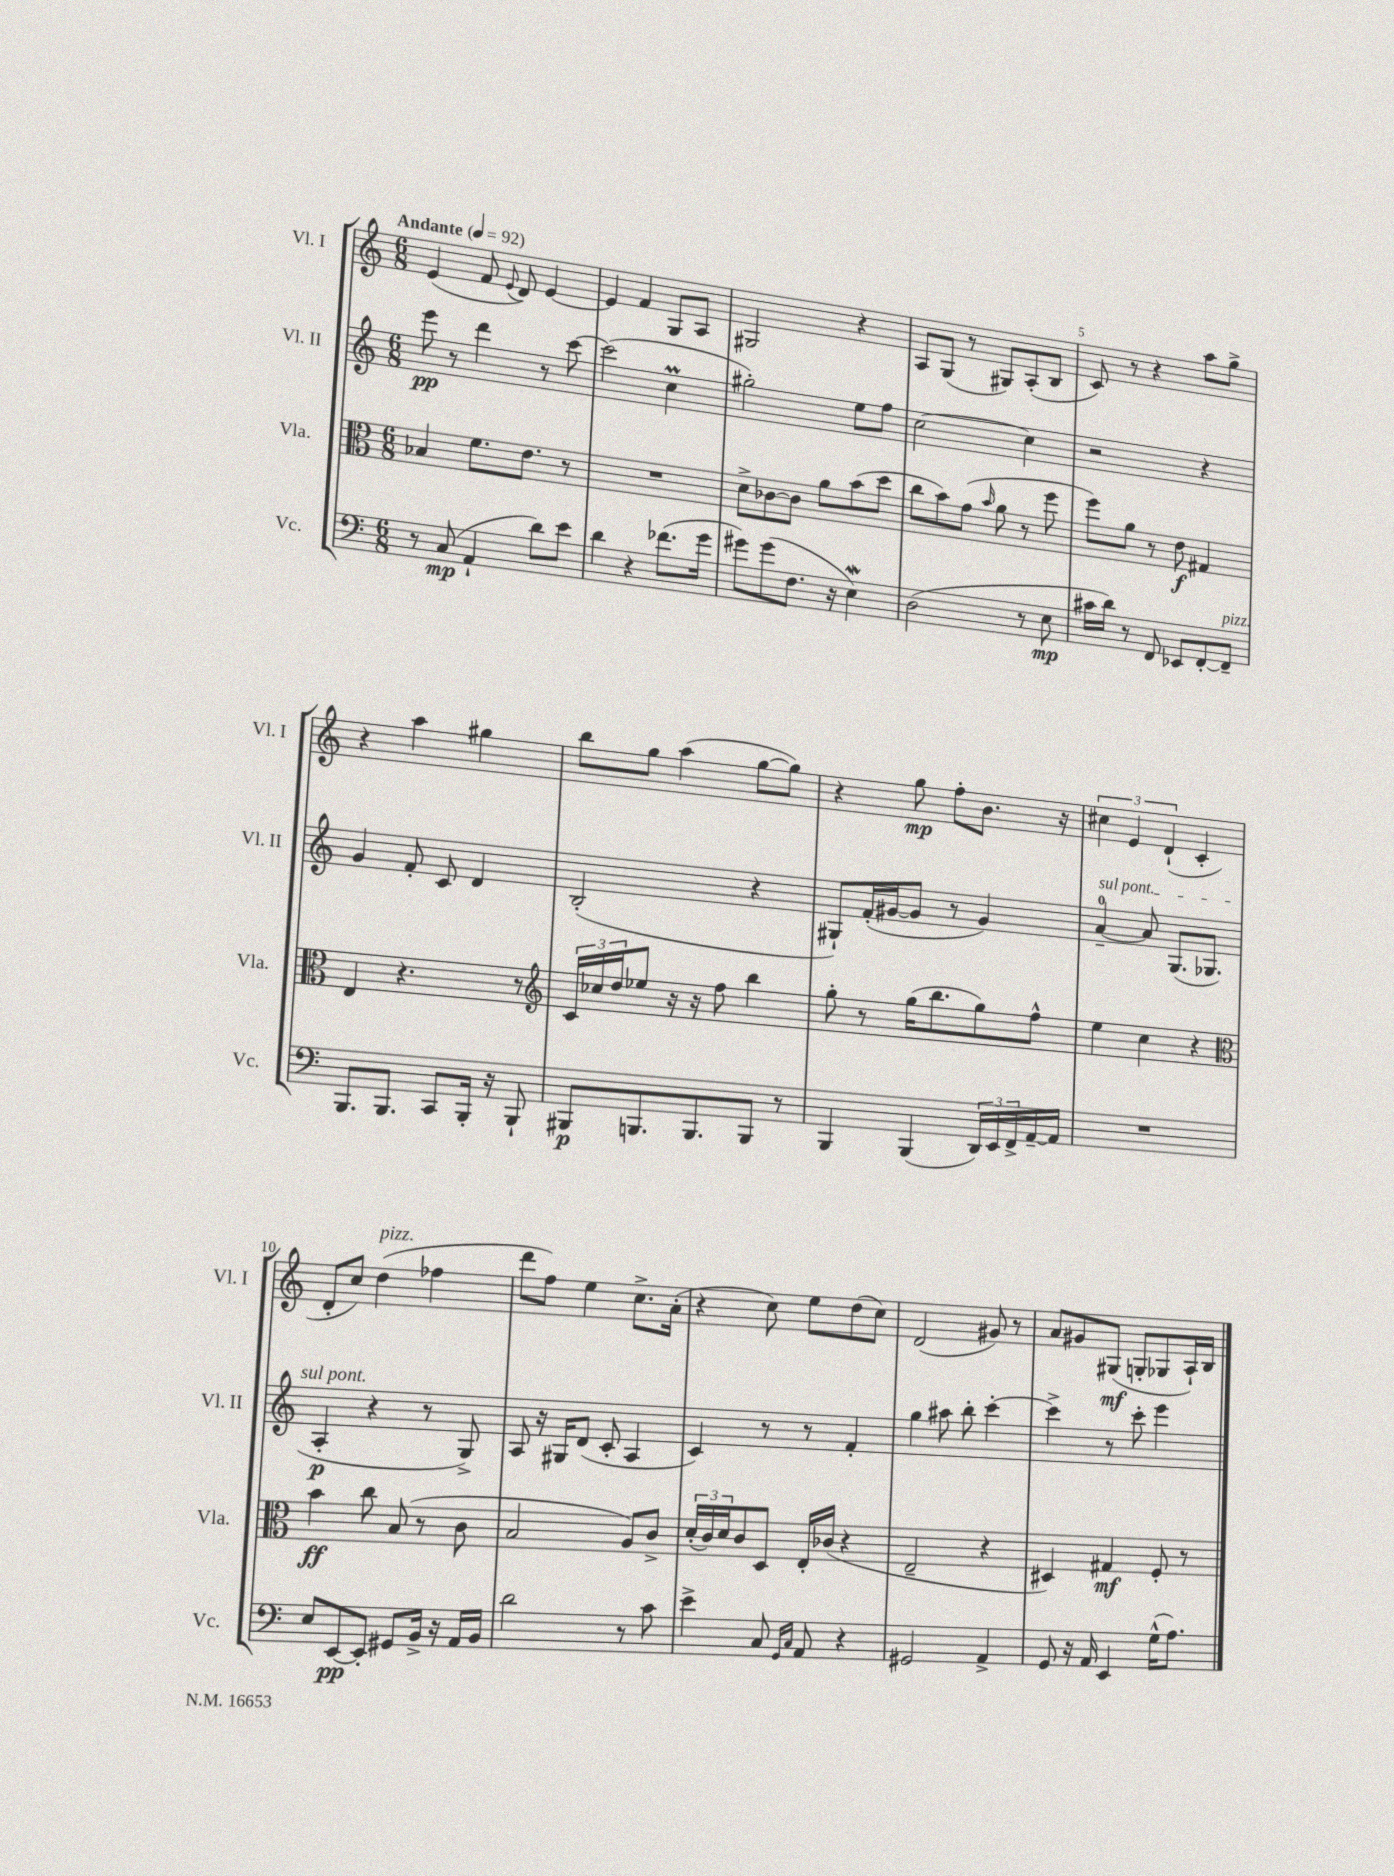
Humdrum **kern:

**kern	**kern	**kern	**kern
*staff4	*staff3	*staff2	*staff1
*clefF4	*clefC3	*clefG2	*clefG2
*k[]	*k[]	*k[]	*k[]
*M6/8	*M6/8	*M6/8	*M6/8
*MM92	*MM92	*MM92	*MM92
8r	4B-/	8eee\	(4e/
(8C/	.	8r	.
4AA`/	8.f\L	4ddd\	8f/
.	.	.	8qqe/
.	.	.	8d/)
.	8.e\J	.	.
8d\L)	.	8r	[4e/
8e\J	8r	[8ccc\	.
=	=	=	=
4d\	2.r	(2ccc\]	4e/]
4r	.	.	4f/
(8.f-\L	.	4cc\	8G/L
.	.	.	8A/J
16g\Jk	.	.	.
=	=	=	=
8g#\L)	8d^\L	2gg#'\)	2G#/
(8g#\	[8c-\	.	.
8.F\J	8c-\]J	.	.
.	8a\L	.	.
16r	.	.	.
4E\)	(8b\	8ee\L	4r
.	8dd\J	8ff\J	.
=	=	=	=
(2D\	8cc\L	[2cc\	8A/L
.	8b\)	.	(8G/J
.	(8g\J	.	8r
.	16qqb/	.	.
.	8a\	.	8G#/L)
8r	8r	4cc\]	(8A'/
8E\	8ff\	.	8B/J
=	=	=	=
16c#\LL	8ff\L)	2r	8c/)
16d\JJ)	.	.	.
8r	8a\J	.	8r
8FF/	8r	.	4r
8EE-/L	8e\	.	.
[8FF'/	4G#/	4r	8aa\L
8FF~/]J	.	.	8gg^\J
=	=	=	=
8.BBB/L	4E/	4g/	4r
8.BBB/J	.	.	.
.	4.r	8f'/	4aa\
8CC/L	.	8c/	.
16BBB'/Jk	.	4d/	4gg#\
16r	.	.	.
8BBB`/	8r	.	.
=	=	=	=
*	*clefG2	*	*
8BBB#/L	24c/LL	(2B'/	8bb\L
.	24cc-/	.	.
.	24dd/J	.	.
8.BBB/	8ee-/J	.	8gg\J
.	16r	.	(4aa\
8.BBB/	16r	.	.
.	8ff\	.	.
8BBB/J	4bb\	4r	[8gg\L
8r	.	.	8gg\]J)
=	=	=	=
4BBB/	8gg'\	8G#`/L)	4r
.	8r	(16f'/L	.
.	.	[16g#/J	.
(4BBB/	(16gg\LK	8g#/]J	8gg\
.	8.bb\	.	.
.	.	8r	8ff'\L
24DD/LL)	8gg\)	4g#/)	8.b\J
24EE/	.	.	.
24FF^/	.	.	.
[16AA~/	8ff^^\J	.	.
16AA/]JJ	.	.	16r
=	=	=	=
2.r	4ee\	[4a~/	6cc#\
.	.	.	6e/
.	4cc\	8a/]	.
.	.	.	(6d`/
.	.	(8.G/L	.
.	4r	.	4c'/
.	.	8.G-/J	.
=	=	=	=
*	*clefC3	*	*
8E/L	4b\	4A'/	8d'/L
[8EE/	.	.	8cc/J)
8EE'/]J	8cc\	4r	(4dd\
8GG#/L	(8B/	.	.
16BB^/Jk	8r	8r	4ff-\
16r	.	.	.
16AA/LL	8c\	8G^/)	.
16BB/JJ	.	.	.
=	=	=	=
2d\	2B/	8A/	8ddd\L
.	.	16r	8ff\J)
.	.	16G#/LK	.
.	.	(8d/J	4ee\
.	.	8c'/	.
8r	8A/L)	4A/	8.cc^\L
8c\	8c^/J	.	.
.	.	.	(16a'\Jk
=	=	=	=
4e^\	(24d'/LL	4c/)	4r
.	24c/)	.	.
.	24d/J	.	.
.	8c/	.	.
8C/	8D/J	8r	8cc\)
16qqGG/LL	.	.	.
16qqC/JJ	.	.	.
8AA/	16E'/LL	8r	8ee\L
.	(16c-/JJ	.	.
4r	4r	4f'/	(8dd\
.	.	.	8cc\J)
=	=	=	=
2GG#/	2E~/	4gg\	(2d/
.	.	8aa#\	.
.	.	8bb'\	.
4AA^/	4r	[4ccc'\	8g#/)
.	.	.	8r
=	=	=	=
8GG/	4D#/)	4ccc^\]	8a/L
16r	.	.	8g#/
16AA/	.	.	.
4EE/	4G#/	8r	(8G#/J
.	.	8ccc'\	8G'/L
(16G^^\LK	8F'/	4eee\	8G-/
8.A\J)	.	.	.
.	8r	.	16A`/L)
.	.	.	16B/JJ
==	==	==	==
*-	*-	*-	*-
